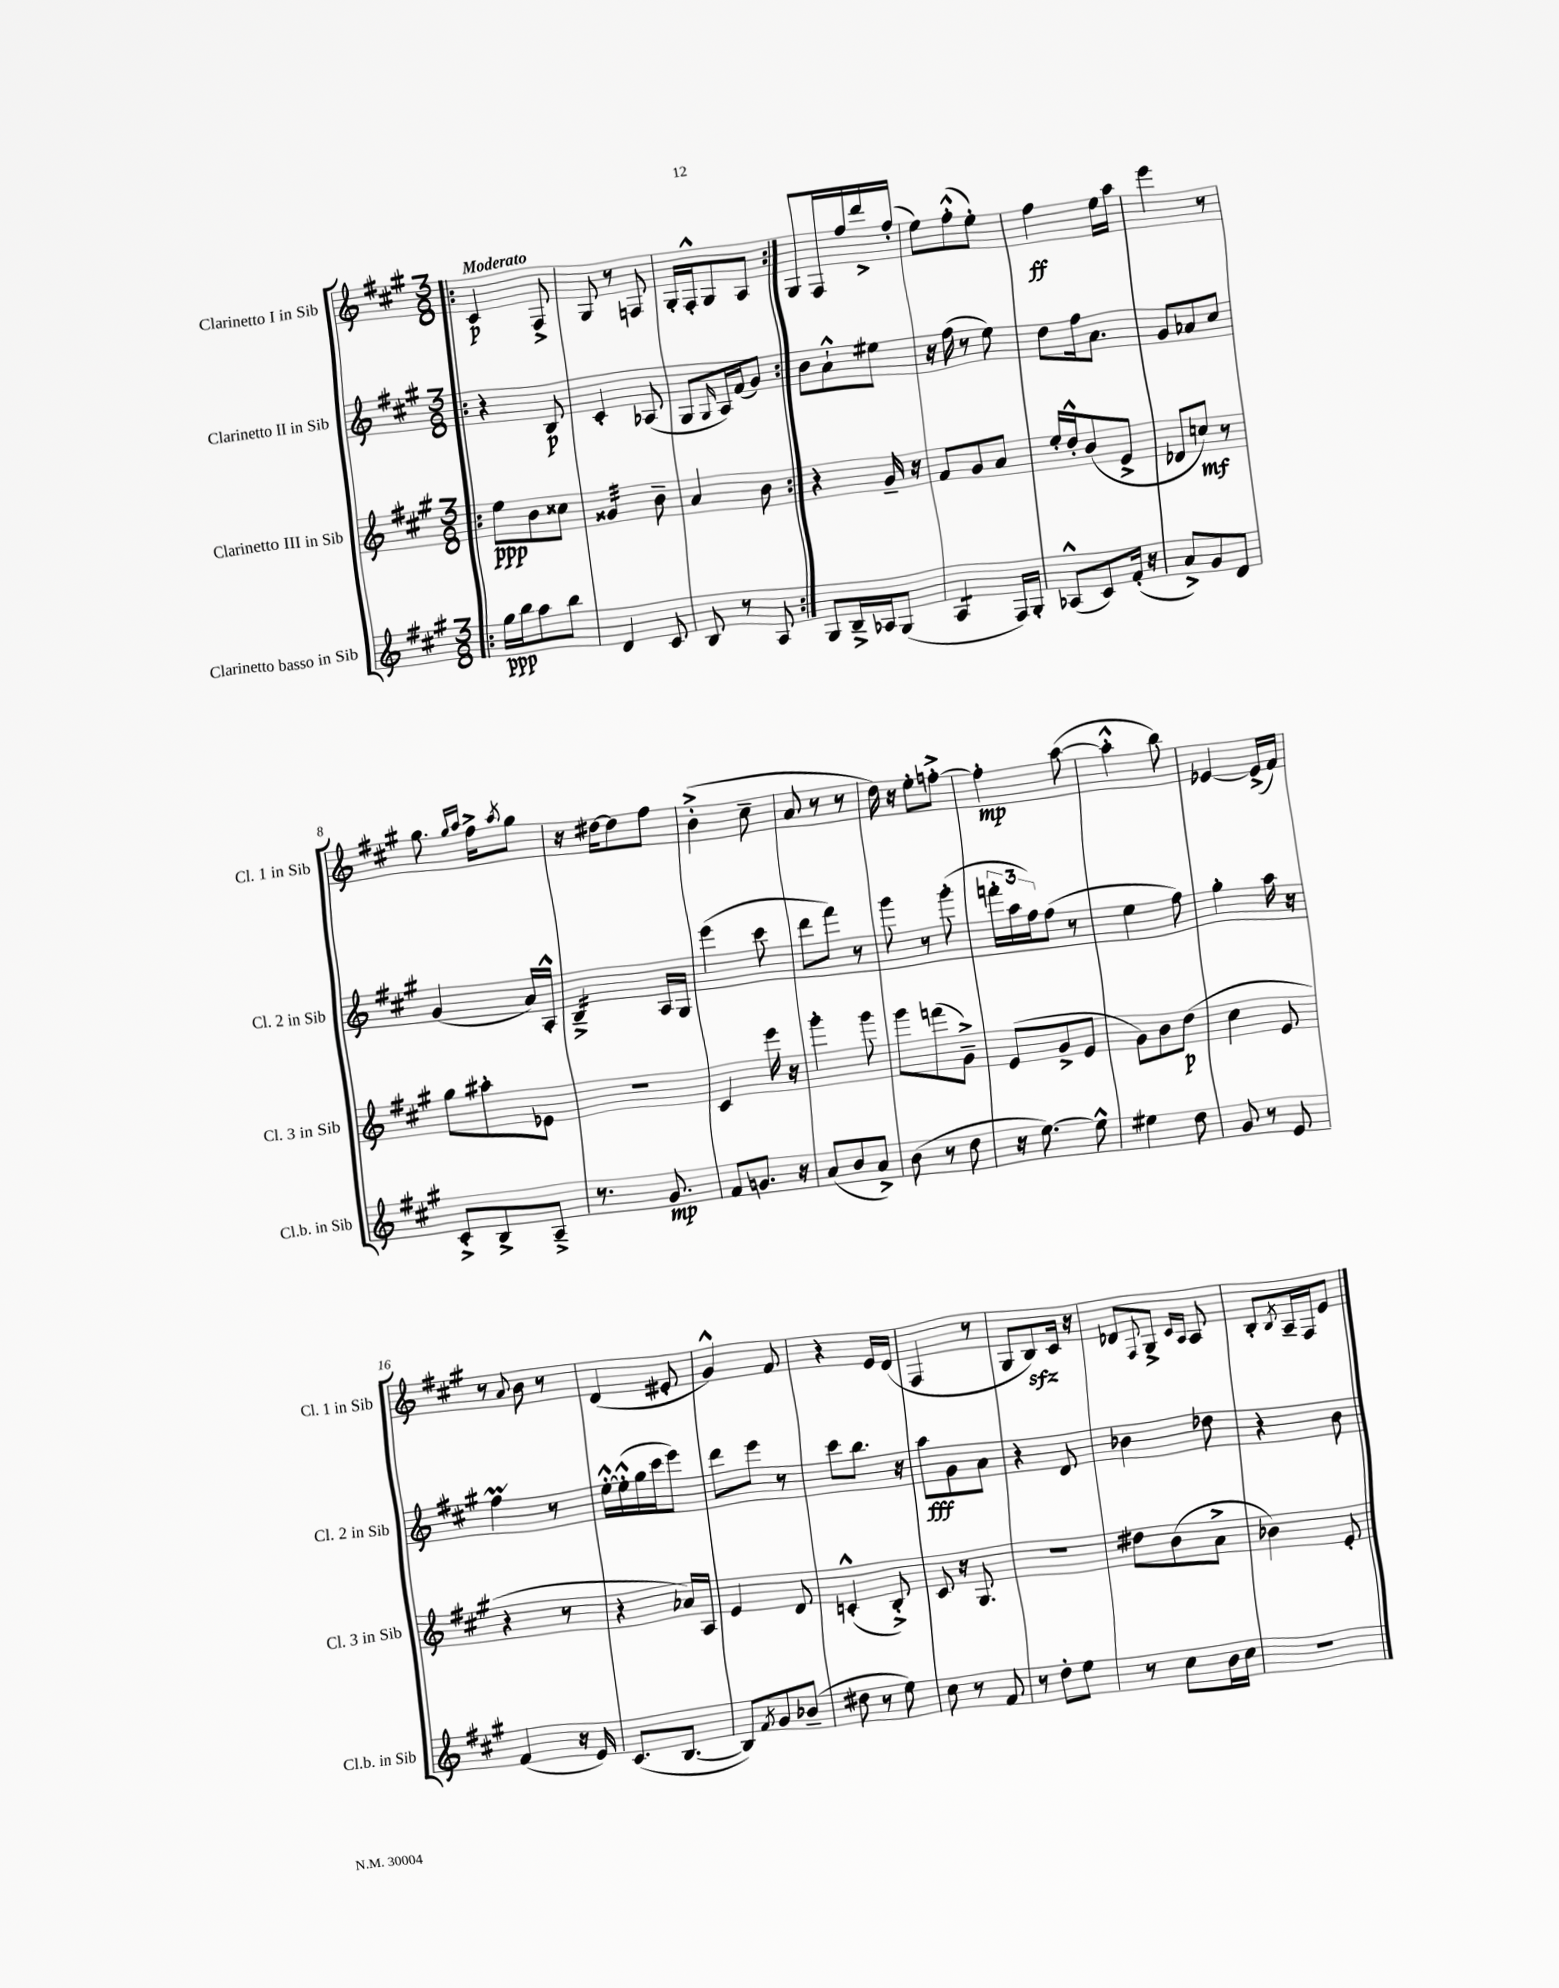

**kern	**kern	**kern	**kern
*staff4	*staff3	*staff2	*staff1
*clefG2	*clefG2	*clefG2	*clefG2
*k[f#c#g#]	*k[f#c#g#]	*k[f#c#g#]	*k[f#c#g#]
*M3/8	*M3/8	*M3/8	*M3/8
=!|:	=!|:	=!|:	=!|:
16gg#	8ee	4r	4c#
16bb	.	.	.
8aa	8b	.	.
8bb	8cc##	8B	8F#^
=	=	=	=
4d	4g##	4c#'	8G#
.	.	.	8r
8c#	8b~	(8A-	8F
=	=	=	=
8B	4a	8G#	16G#'
.	.	.	16F#'^^
.	.	16qqG#	.
8r	.	16A)	8G#
.	.	(16f#	.
8A	8b	8g#)	8A
=:|!	=:|!	=:|!	=:|!
8G#	4r	8b	8G#
16B~^	.	8a`^^	16F#
16A-	.	.	16ff#
(8G#	16g#~	8ee#	16ddd^
.	16r	.	(16ff#'
=	=	=	=
4A	8f#	16r	8ee)
.	.	(16ff#	.
.	8g#	8r	(8ff#'^^
16F#)	8a	8ee)	8ee')
16G#'	.	.	.
=	=	=	=
(8A-^^	16ee'	8dd	4ff#
.	16dd'^^	.	.
8c#)	(8b	16ff#	.
.	.	8.a	.
(16f#'	8e^	.	16ee
16r	.	.	16aa
=	=	=	=
8a^)	8d-	8g#	4eee
8g#	8cc)	8a-	.
8d	8r	8cc#	8r
=	=	=	=
8c#'^	8gg#	(4g#	8.gg#
8B^	8aa#'	.	.
.	.	.	16qqgg#
.	.	.	16qqaa
.	.	.	16ff#^
.	.	.	8qaa
8A~^	8e-	16a)	8gg#
.	.	16A'^^	.
=	=	=	=
8.r	4.r	4B~^	16r
.	.	.	[16dd#
.	.	.	8dd#]
8.g#	.	.	.
.	.	16A	8ff#
.	.	16G#	.
=	=	=	=
8f#	4c#	(4eee	(4b'^
8.g	.	.	.
.	16eee	8ccc#	8cc#~
16r	16r	.	.
=	=	=	=
(8a	4ggg#'	8ddd	8a
8b	.	8fff#)	8r
8a^)	8ggg#	8r	8r
=	=	=	=
(8b	8ggg#	8ggg#	16dd)
.	.	.	16r
8r	(8fff	8r	8ee'
8dd	8g#~^)	(8ggg#'	[8ff'^
=	=	=	=
16r	(8e	24fff'	4ff']
.	.	24aa	.
[8.ee)	.	.	.
.	.	24ff#)	.
.	8g#^	(8ff#	.
8ee^^]	8e	8r	([8aa
=	=	=	=
4ee#	8g#)	4ee	4aa'^^]
.	8b	.	.
8dd	(8dd	8ff#)	8bb)
=	=	=	=
8g#	4cc#	4gg#'	[4e-
8r	.	.	.
8e	8e	16aa	(16e-^]
.	.	16r	16f#)
=	=	=	=
(4f#	4r	4ff#	8r
.	.	.	8qqa
.	.	.	8b
16r	8r	8r	8r
16e)	.	.	.
=	=	=	=
(8.c#	4r	[16ee'^^	(4d
.	.	(16ee'^^]	.
.	.	16gg#	.
[8.B	.	16ccc#	.
.	16a-)	8eee)	8e#'
.	16A	.	.
=	=	=	=
8B])	4e	8ddd	4g#^^)
8qf#	.	.	.
8g#	.	8eee	.
(8b-~	8d	8r	8f#
=	=	=	=
8dd#	(4c'^^	8ccc#	4r
8r	.	8.bb	.
8ee)	8B'^)	.	16e
.	.	16r	(16d
=	=	=	=
8cc#	8c#	8aa	4F#
8r	16r	8g#	.
.	8.G#	.	.
8f#	.	8a	8r
=	=	=	=
8r	4.r	4r	8G#
8dd'	.	.	8B)
8ee	.	8d	16c#
.	.	.	16r
=	=	=	=
8r	8dd#	4b-	8d-
.	.	.	8qqF#
8cc#	(8b	.	8G#^
.	.	.	16qqc#
.	.	.	16qqA
16b	8a^	8dd-	8A
16cc#	.	.	.
=	=	=	=
4.r	4b-)	4r	8B'
.	.	.	8qB
.	.	.	16A~
.	.	.	16F#
.	8e'	8b	8e
==	==	==	==
*-	*-	*-	*-
